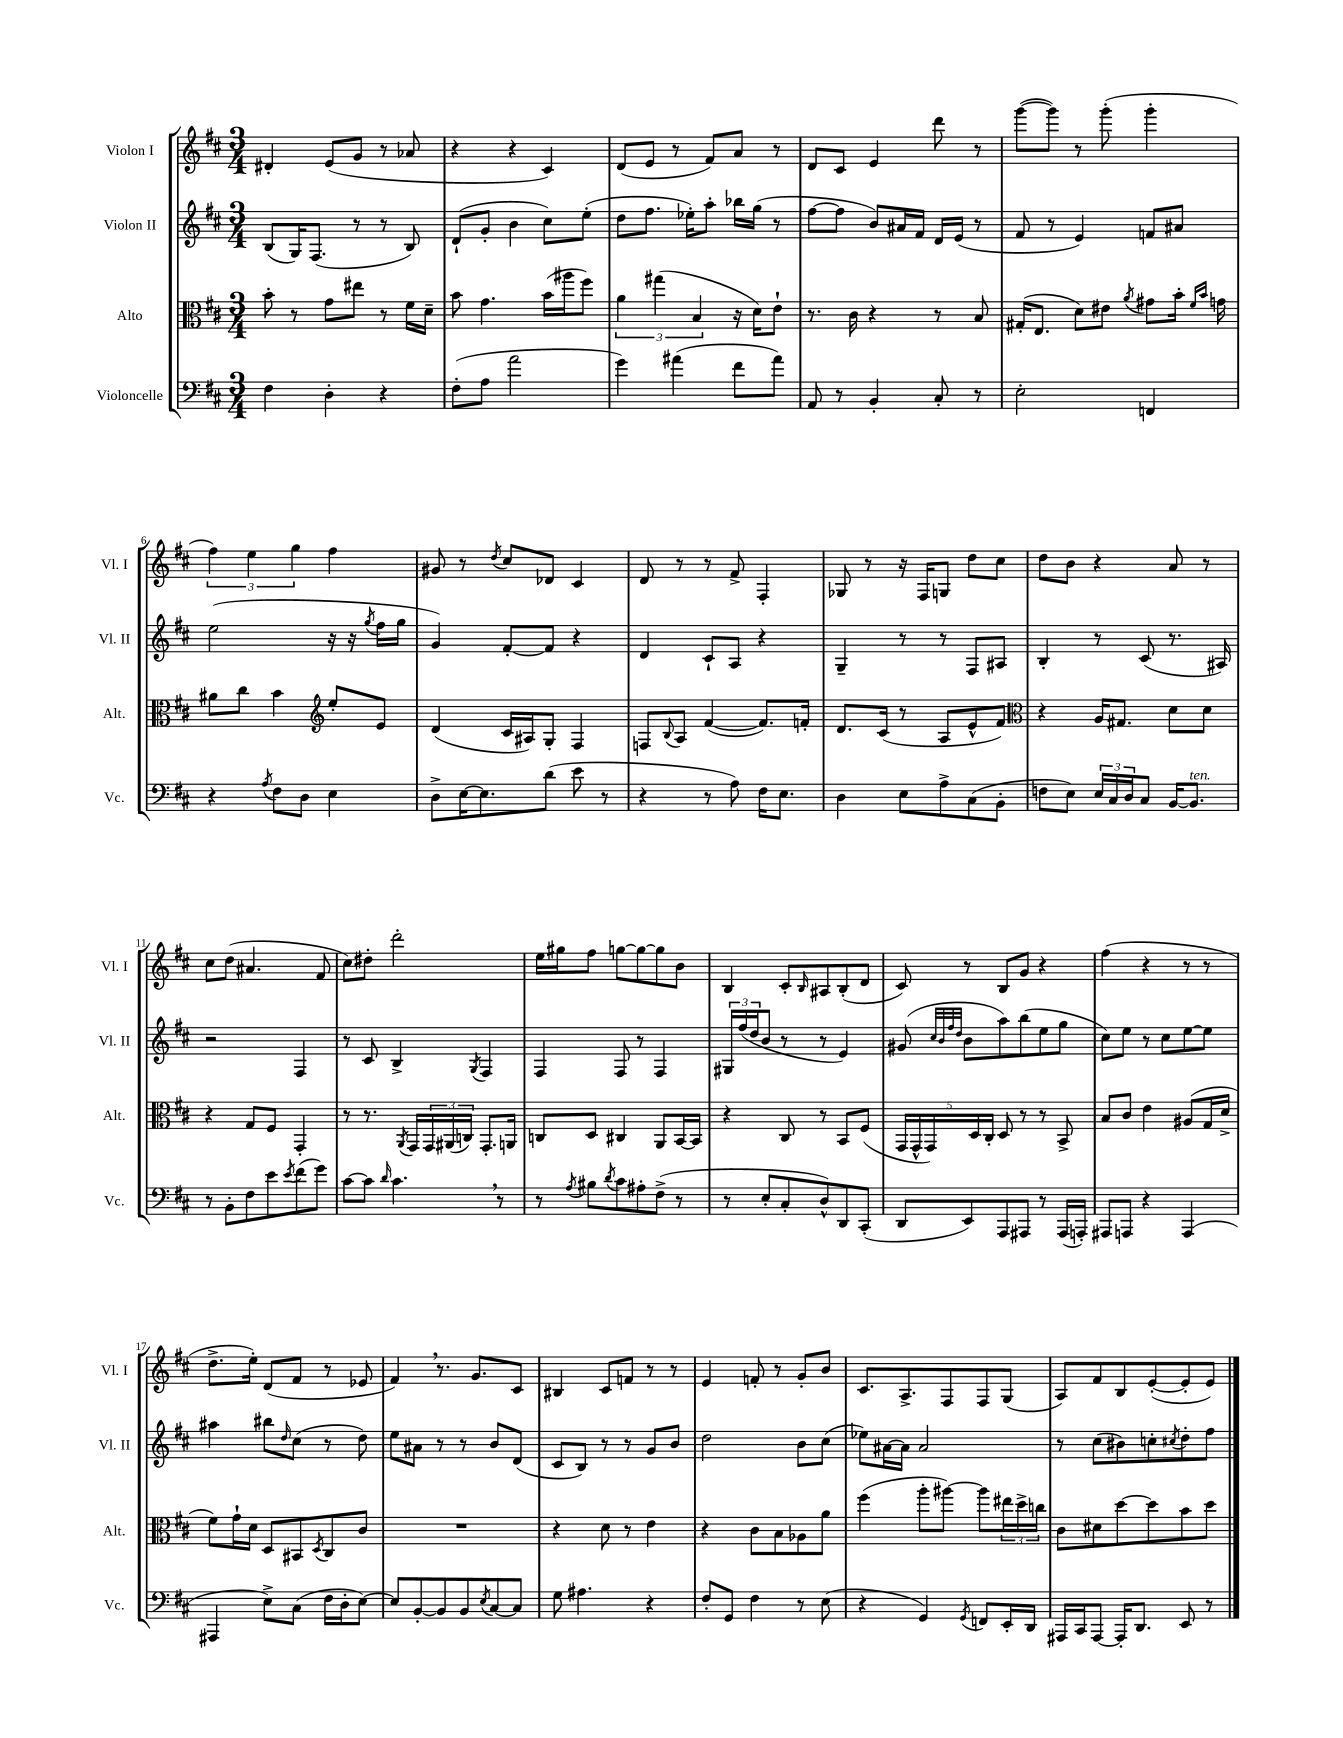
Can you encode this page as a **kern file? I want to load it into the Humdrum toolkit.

**kern	**kern	**kern	**kern
*staff4	*staff3	*staff2	*staff1
*clefF4	*clefC3	*clefG2	*clefG2
*k[f#c#]	*k[f#c#]	*k[f#c#]	*k[f#c#]
*M3/4	*M3/4	*M3/4	*M3/4
4F#\	8b'\	(8B/L	4d#'/
.	8r	16G/K)	.
.	.	(8.F#/J	.
4D'\	8g\L	.	(8e/L
.	8ee#\J	8r	8g/J
4r	8r	8r	8r
.	16f#\LL	8B/)	8a-/
.	16d~\JJ	.	.
=	=	=	=
(8F#'\L	8b\	(8d`/L	4r
8A\J	4.g\	8g'/J	.
2a\	.	4b\	4r
.	(16b\LL	8cc#\L)	4c#/)
.	16aa#\J	.	.
.	8ff#\J)	(8ee'\J	.
=	=	=	=
4g\)	6a\	8dd\L	(8d/L
.	.	8.ff#\J	8e/J
.	(6gg#\	.	.
(4a#\	.	.	8r
.	.	16ee-'\LK)	.
.	6B/	.	.
.	.	8aa'\J	8f#/L)
8f#\L	16r	16bb-\LL	8a/J
.	16d\LK)	(16gg\JJ	.
8a#\J)	8e`\J	8r	8r
=	=	=	=
8AA/	8.r	[8ff#\L	8d/L
8r	.	8ff#\]J	8c#/J
.	16c#\	.	.
4BB'/	4r	8b/L)	4e/
.	.	16a#/L	.
.	.	16f#/JJ	.
8C#'/	8r	16d/LL	8ddd\
.	.	(16e/JJ	.
8r	8B/	8r	8r
=	=	=	=
2E'\	(16G#'/LK	8f#/	([8ggg\L
.	8.E/J	.	.
.	.	8r	8ggg\]J)
.	8d\L)	4e/)	8r
.	8e#\J	.	(8ggg'\
.	8qa/	.	.
4FF/	8g#\L	8f/L	4ggg'\
.	16b'\Jk	8a#/J	.
.	16qqf#/LL	.	.
.	16qqb/JJ	.	.
.	16g\	.	.
=	=	=	=
4r	8a#\L	(2ee\	6ff#\)
.	8cc#\J	.	.
.	.	.	6ee\
8qA/	.	.	.
8F#\L	4b\	.	.
.	.	.	6gg\
8D\J	.	.	.
*	*clefG2	*	*
4E\	8ee'/L	16r	4ff#\
.	.	16r	.
.	.	8qgg/	.
.	8e/J	16ff#\LL	.
.	.	16gg\JJ	.
=	=	=	=
8D^\L	(4d/	4g/)	8g#/
[16E\K	.	.	8r
8.E\]	.	.	.
.	.	.	8qdd/
.	16c#/LL	[8f#'/L	8cc#/L
.	16A#/J)	.	.
(8d\J	8G'/J	8f#/]J	8d-/J
8e\	4F#/	4r	4c#/
8r	.	.	.
=	=	=	=
4r	8F/L	4d/	8d/
.	8qqB/	.	.
.	8A/J	.	8r
8r	([4f#/	8c#`/L	8r
8A\)	.	8A/J	8f#^/
16F#\LK	8.f#/]L)	4r	4F#'/
8.E\J	.	.	.
.	16f'/Jk	.	.
=	=	=	=
4D\	8.d/L	4G~/	8G-/
.	.	.	8r
.	(16c#/Jk	.	.
8E\L	8r	8r	16r
.	.	.	16F#/LK
8A^\	8A/L	8r	8G/J
(8C#\	8e^^/	8F#/L	8dd\L
8BB'\J	8f#/J)	8A#/J	8cc#\J
=	=	=	=
*	*clefC3	*	*
8F\L	4r	4B'/	8dd\L
8E\J)	.	.	8b\J
24E/LL	16A/LK	8r	4r
24C#/	.	.	.
.	8.G#/J	.	.
24D/J	.	.	.
8C#/J	.	(8c#/	.
[16BB/LK	8d\L	8.r	8a/
8.BB/]J	.	.	.
.	8d\J	.	8r
.	.	16A#/)	.
=	=	=	=
8r	4r	2r	8cc#\L
8BB'\L	.	.	(8dd\J
8F#\	8G/L	.	4.a#/
8e\	8F#/J	.	.
8qe/	.	.	.
(8f#\	4GG'/	4F#/	.
8g\J)	.	.	8f#/
=	=	=	=
[8c#\L	8r	8r	8cc#\L)
8c#\]J	8.r	8c#/	8dd#'\J
16qqd/	.	.	.
4.c#\	.	4B^/	2ddd'\
.	8qAA/	.	.
.	16GG/LL	.	.
.	24GG/	.	.
.	(24AA#/	.	.
.	24C/JJ)	.	.
.	.	8qG/	.
.	8.GG'/L	4F#/	.
8r	.	.	.
.	16AA/Jk	.	.
=	=	=	=
8r	8C/L	4F#/	16ee\LL
.	.	.	16gg#\J
8qA/	.	.	.
8B#\L	8D/J	.	8ff#\J
8qd/	.	.	.
8c#\	4C#/	8F#/	[8gg\L
8A#'\	.	8r	8gg\_
(8F#^\J	8AA/L	4F#/	8gg\]
8r	[16BB/L	.	8b\J
.	16BB/]JJ	.	.
=	=	=	=
8r	4r	24G#/LL	4B/
.	.	(24ff#/	.
.	.	24dd/J	.
8E'/L	.	8b/J	.
8C#'/	8C#/	8r	8c#'/L
.	.	.	16qqB/
8D^^/)	8r	8r	8A#/
8DD/	8BB/L	4e/)	(8B'/
(8CC#'/J	(8F#/J	.	8d/J
=	=	=	=
8DD/L	20GG/LL	(8g#/	8c#/)
.	20GG^^/	.	.
.	20GG/)	.	.
.	.	32qqcc#/LLL	.
.	.	32qqb/	.
.	.	32qqff#/	.
.	.	32qqdd/JJJ	.
8EE/)	.	8b\L	8r
.	20D/	.	.
.	20C#'/JJ	.	.
8AAA/	8D/	8aa\)	8B/L
8AAA#/J	8r	(8bb\	8g/J
8r	8r	8ee\	4r
(16AAA#/LL	8BB^/	8gg\J	.
16AAA'/JJ)	.	.	.
=	=	=	=
8AAA#/L	8B/L	8cc#\L)	(4ff#\
8AAA/J	8c#/J	8ee\J	.
4r	4e\	8r	4r
.	.	8cc#\L	.
(4AAA/	(8A#/L	[8ee\	8r
.	16G/L	8ee\]J	8r
.	16d^/JJ	.	.
=	=	=	=
4AAA#/	8f#\L)	4aa#\	8.dd^\L
.	16g`\L	.	.
.	16d\JJ	.	16ee'\Jk)
8E^\L)	8D/L	8bb#\L	(8d/L
.	.	16qqdd/	.
(8C#\J	8BB#/	(8cc#\J	8f#/J
.	8qD/	.	.
16F#\LL	8C#/	8r	8r
16D'\J	.	.	.
[8E\J)	8c#/J	8dd\)	8e-/
=	=	=	=
8E/]L	2.r	8ee\L	4f#/)
[8BB'/	.	8a#\J	.
8BB/]	.	8r	8.r
8BB/	.	8r	.
.	.	.	8.g/L
8qE/	.	.	.
[8C#/	.	8b/L	.
8C#/]J	.	(8d/J	8c#/J
=	=	=	=
8G\	4r	8c#/L	4B#/
4.A#\	.	8B/J)	.
.	8d\	8r	8c#/L
.	8r	8r	8f/J
4r	4e\	8g/L	8r
.	.	8b/J	8r
=	=	=	=
8F#'/L	4r	2dd\	4e/
8GG/J	.	.	.
4F#\	8c#\L	.	8f'/
.	8B\	.	8r
8r	8A-\	8b\L	8g'/L
(8E\	8a\J	(8cc#\J	8b/J
=	=	=	=
4r	(4ff#\	8ee-\L)	8.c#/L
.	.	[16a#\L	.
.	.	16a#\]JJ	8.A^/
4GG/)	8aa'\L	2a#/	.
.	[8aa#\J)	.	8F#/
8qGG/	.	.	.
8FF/L	8aa#\]L	.	8F#/
16EE'/L	24ee#\L	.	(8G/J
.	24dd^\	.	.
16DD/JJ	.	.	.
.	24cc\JJ	.	.
=	=	=	=
16AAA#/LL	8c#\L	8r	8A/L)
16CC#/J	.	.	.
[8AAA#/J	8d#\	(8cc#\L	8f#/
16AAA#'/]LK	[8dd\	8b#\)	8B/
8.DD/J	.	.	.
.	8dd\]	8cc'\	([8e'/
.	.	8qcc#/	.
8EE/	8b\	8dd'\	8e'/]
8r	8dd\J	8ff#\J	8e/J)
==	==	==	==
*-	*-	*-	*-
